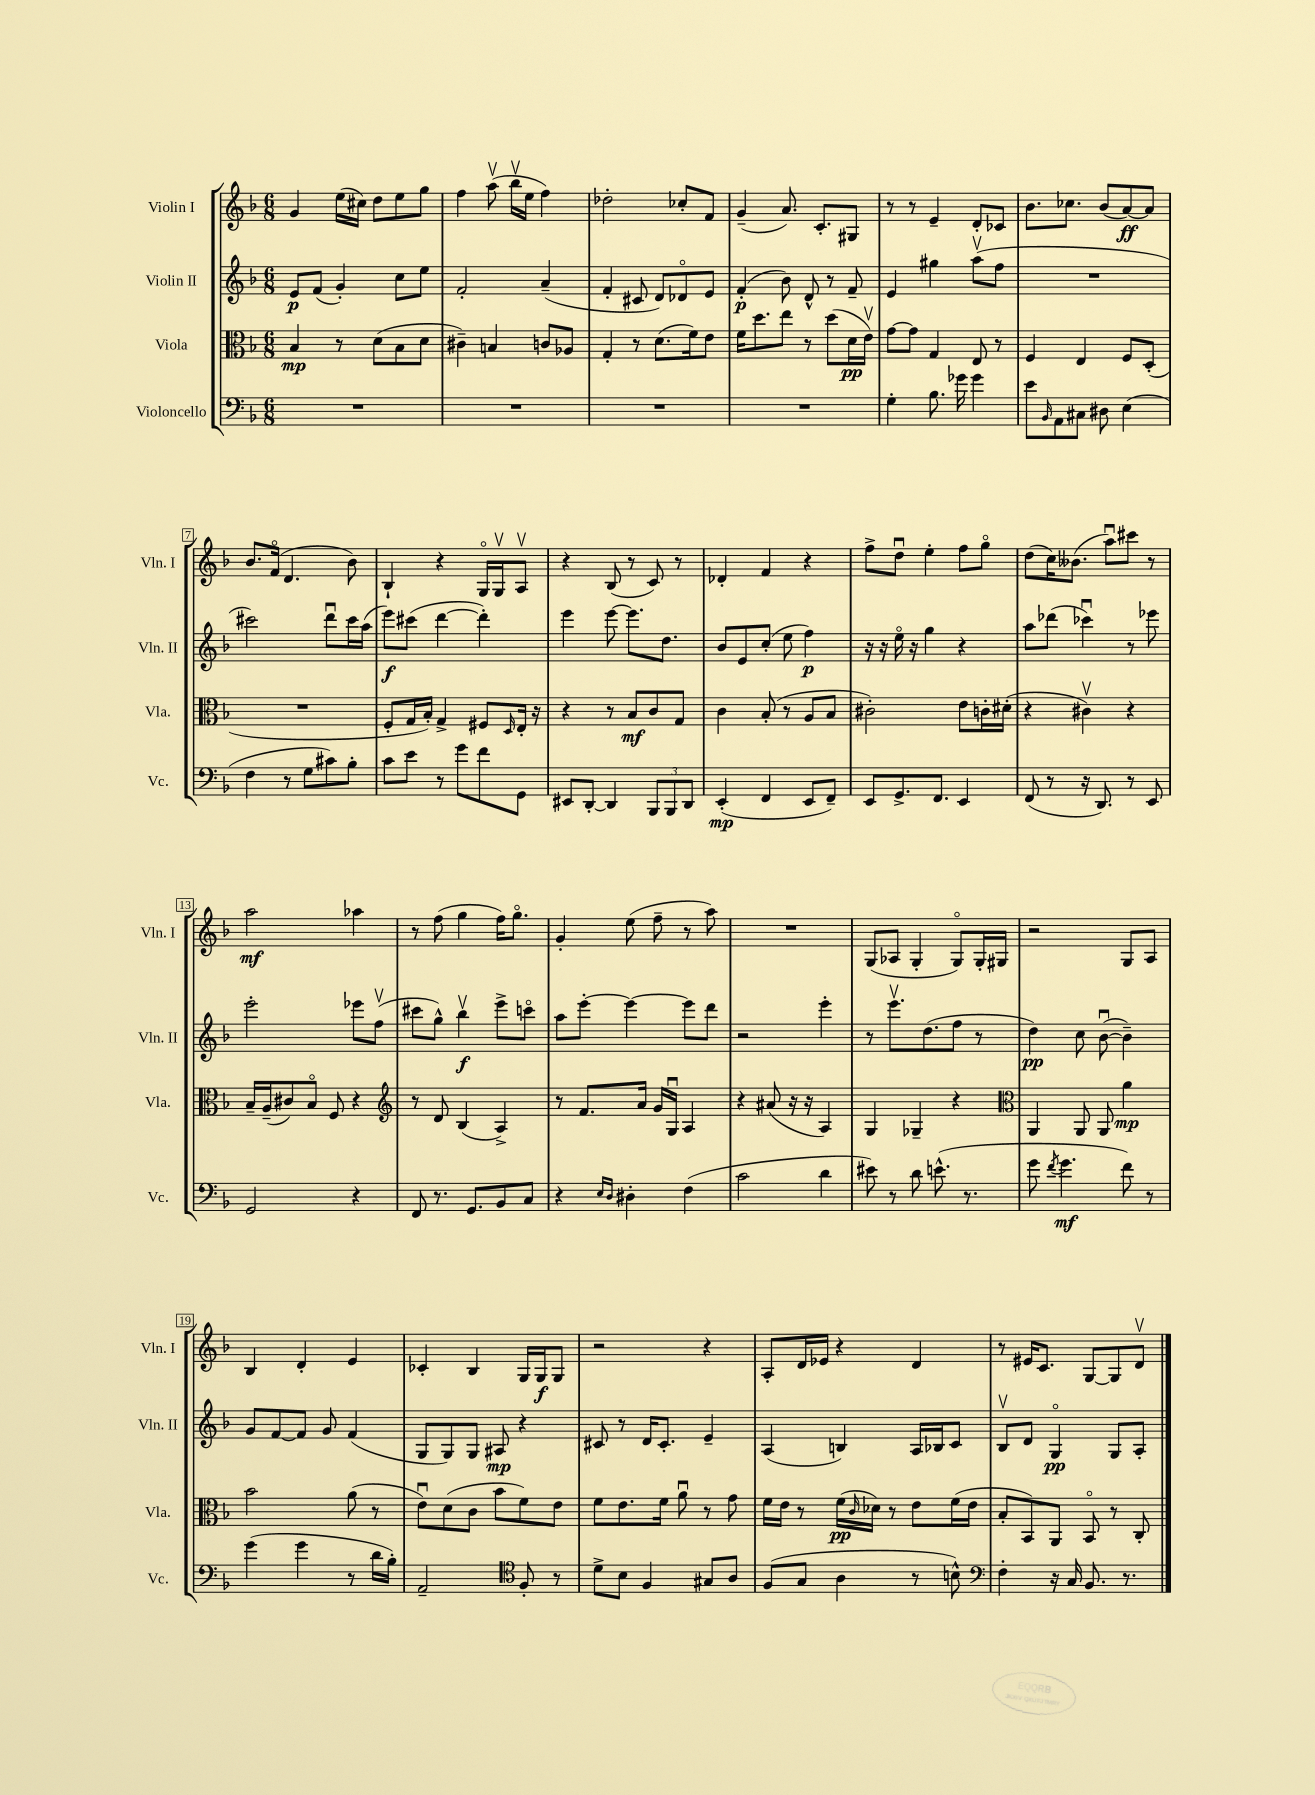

**kern	**dynam	**kern	**dynam	**kern	**dynam	**kern	**dynam
*part4	*part4	*part3	*part3	*part2	*part2	*part1	*part1
*staff4	*staff4	*staff3	*staff3	*staff2	*staff2	*staff1	*staff1
*I"Violoncello	*	*I"Viola	*	*I"Violin II	*	*I"Violin I	*
*I'Vc.	*	*I'Vla.	*	*I'Vln. II	*	*I'Vln. I	*
*clefF4	*	*clefC3	*	*clefG2	*	*clefG2	*
*k[b-]	*	*k[b-]	*	*k[b-]	*	*k[b-]	*
*M6/8	*	*M6/8	*	*M6/8	*	*M6/8	*
=1	=1	=1	=1	=1	=1	=1	=1
2.r	.	4B-/	mp	8e/L	p	4g/	.
.	.	.	.	(8f/J	.	.	.
.	.	8r	.	4g'/)	.	(16ee\LL	.
.	.	.	.	.	.	16cc#X\JJ)	.
.	.	(8d\L	.	.	.	8dd\L	.
.	.	8B-\	.	8cc\L	.	8ee\	.
.	.	8d\J	.	8ee\J	.	8gg\J	.
=2	=2	=2	=2	=2	=2	=2	=2
2.r	.	4c#X~\)	.	2f'/	.	4ff\	.
.	.	4Bn/	.	.	.	(8aav\	.
.	.	.	.	.	.	16bb-v\LL	.
.	.	.	.	.	.	16ee\JJ	.
.	.	8cn/L	.	(4a~/	.	4ff\)	.
.	.	8A-X/J	.	.	.	.	.
=3	=3	=3	=3	=3	=3	=3	=3
2.r	.	4G'/	.	4f'/	.	2dd-X'\	.
.	.	8r	.	8c#X/	.	.	.
.	.	(8.d\L	.	8d/L)	.	.	.
.	.	.	.	8d-X/	.	8cc-X'/L	.
.	.	16f\k)	.	.	.	.	.
.	.	8e\J	.	8e/J	.	8f/J	.
=4	=4	=4	=4	=4	=4	=4	=4
2.r	.	16f\KL	.	(4f'/	p	(4g~/	.
.	.	8.dd\	.	.	.	.	.
.	.	8ee\J	.	8b-\)	.	8.a/)	.
.	.	8r	.	8d^^/	.	.	.
.	.	.	.	.	.	8.c'/L	.
.	.	(8dd\L	.	8r	.	.	.
.	.	16d\L	pp	8f~/	.	8G#X/J	.
.	.	16ev\JJ)	.	.	.	.	.
=5	=5	=5	=5	=5	=5	=5	=5
4G'\	.	[8g\L	.	4e/	.	8r	.
.	.	8g\J]	.	.	.	8r	.
8.B-\	.	4G/	.	4gg#X\	.	4e~/	.
16g-X\	.	.	.	.	.	.	.
4g-\	.	8E/	.	(8aav\L	.	8d'/L	.
.	.	8r	.	8ff\J	.	8c-X/J	.
=6	=6	=6	=6	=6	=6	=6	=6
8e\L	.	4F/	.	2.r	.	8.b-\L	.
16qqBB-/	.	.	.	.	.	.	.
8AA\	.	.	.	.	.	.	.
.	.	.	.	.	.	8.cc-X\J	.
8C#X\J	.	4E/	.	.	.	.	.
8D#X\	.	.	.	.	.	(8b-/L	.
(4E\	.	8F/L	.	.	.	[8a/)	ff
.	.	(8D'/J	.	.	.	8a/J]	.
!!LO:LB:g=z
=7	=7	=7	=7	=7	=7	=7	=7
4F\	.	2.r	.	2ccc#X\)	.	8.b-/L	.
.	.	.	.	.	.	(16f/Jk	.
8r	.	.	.	.	.	4.d/	.
8G\L	.	.	.	.	.	.	.
8c#X\)	.	.	.	8dddu\L	.	.	.
8B-'\J	.	.	.	16ccc#\L	.	8b-\)	.
.	.	.	.	(16aa\JJ	.	.	.
=8	=8	=8	=8	=8	=8	=8	=8
8c\L	.	8F'/L	.	8eee\L)	f	4B-`/	.
8e\J	.	16G/L	.	(8ccc#X\J	.	.	.
.	.	16B-'/JJ)	.	.	.	.	.
8r	.	4G^/	.	[4ddd\	.	4r	.
8g\L	.	.	.	.	.	.	.
8f\	.	8F#X/L	.	4ddd'\])	.	16G/LL	.
.	.	.	.	.	.	16Gv/J	.
.	.	16qqD/	.	.	.	.	.
8GG\J	.	16E'/Jk	.	.	.	8Av/J	.
.	.	16r	.	.	.	.	.
=9	=9	=9	=9	=9	=9	=9	=9
8EE#X/L	.	4r	.	4eee\	.	4r	.
[8DD'/J	.	.	.	.	.	.	.
4DD/]	.	8r	.	[8eee\	.	(8B-/	.
.	.	8B-/L	mf	8.eee\L]	.	8r	.
12BBB-/L	.	8c/	.	.	.	8c/)	.
.	.	.	.	8.dd\J	.	.	.
12BBB-/	.	.	.	.	.	.	.
.	.	8G/J	.	.	.	8r	.
12DD/J	.	.	.	.	.	.	.
=10	=10	=10	=10	=10	=10	=10	=10
(4EE'/	mp	4c\	.	8b-/L	.	4d-X'/	.
.	.	.	.	8e/	.	.	.
4FF/	.	(8B-'/	.	(8cc'/J	.	4f/	.
.	.	8r	.	8ee\	.	.	.
8EE/L	.	8A/L	.	4ff\)	p	4r	.
8FF~/J)	.	8B-/J	.	.	.	.	.
=11	=11	=11	=11	=11	=11	=11	=11
8EE/L	.	2c#X'\)	.	16r	.	8ff^\L	.
.	.	.	.	16r	.	.	.
8.GG^/	.	.	.	16ee\	.	8ddu\J	.
.	.	.	.	16r	.	.	.
.	.	.	.	4gg\	.	4ee'\	.
8.FF/J	.	.	.	.	.	.	.
4EE/	.	8e\L	.	4r	.	8ff\L	.
.	.	16cn'\L	.	.	.	8gg\J	.
.	.	(16d#X'\JJ	.	.	.	.	.
=12	=12	=12	=12	=12	=12	=12	=12
(8FF/	.	4r	.	8aa\L	.	(8dd\L	.
8r	.	.	.	(8ddd-X\J	.	16cc\K)	.
.	.	.	.	.	.	(8.b--X\J	.
16r	.	4c#Xv\)	.	4ccc-Xu\)	.	.	.
8.DD/)	.	.	.	.	.	.	.
.	.	.	.	.	.	8aau\L)	.
8r	.	4r	.	8r	.	8ccc#X\J	.
8EE/	.	.	.	8eee-X\	.	8r	.
!!LO:LB:g=z
=13	=13	=13	=13	=13	=13	=13	=13
2GG/	.	16B-~/LL	.	2eee'\	.	2aa\	mf
.	.	(16A~/J	.	.	.	.	.
.	.	8c#X/)	.	.	.	.	.
.	.	8B-/J	.	.	.	.	.
.	.	8F/	.	.	.	.	.
4r	.	4r	.	8eee-X\L	.	4aa-X\	.
.	.	.	.	(8ffv\J	.	.	.
=14	=14	=14	=14	=14	=14	=14	=14
*	*	*clefG2	*	*	*	*	*
8FF/	.	8r	.	8ccc#X\L	.	8r	.
8.r	.	8d/	.	8gg^^\J)	.	(8ff\	.
.	.	(4B-/	.	4bb-v\	f	4gg\	.
8.GG/L	.	.	.	.	.	.	.
8BB-/	.	4A^/)	.	8eee^\L	.	16ff\KL)	.
.	.	.	.	.	.	8.gg\J	.
8C/J	.	.	.	8cccn\J	.	.	.
=15	=15	=15	=15	=15	=15	=15	=15
4r	.	8r	.	8aa\L	.	4g'/	.
.	.	8.f/L	.	[8eee'\J	.	.	.
16qqE/LL	.	.	.	.	.	.	.
16qqD/JJ	.	.	.	.	.	.	.
4D#X'\	.	.	.	4eee\_	.	(8ee\	.
.	.	16a/Jk	.	.	.	.	.
.	.	16g/LL	.	.	.	8ff~\	.
.	.	16Gu/JJ	.	.	.	.	.
(4F\	.	4A/	.	8eee\L]	.	8r	.
.	.	.	.	8ddd\J	.	8aa\)	.
=16	=16	=16	=16	=16	=16	=16	=16
2c\	.	4r	.	2r	.	2.r	.
.	.	(8a#X/	.	.	.	.	.
.	.	16r	.	.	.	.	.
.	.	16r	.	.	.	.	.
4d\	.	4A/)	.	4eee'\	.	.	.
=17	=17	=17	=17	=17	=17	=17	=17
8e#X\)	.	4G/	.	8r	.	(8G/L	.
8r	.	.	.	8.eeev\L	.	8A-X/J	.
8d\	.	4G-X~/	.	.	.	4G'/	.
.	.	.	.	(8.dd\	.	.	.
(8.en^^\	.	.	.	.	.	.	.
.	.	4r	.	8ff\J	.	8G/L)	.
8.r	.	.	.	.	.	.	.
.	.	.	.	8r	.	16G'/L	.
.	.	.	.	.	.	16G#X/JJ	.
=18	=18	=18	=18	=18	=18	=18	=18
*	*	*clefC3	*	*	*	*	*
8g\	.	4AA/	.	4dd\)	pp	2r	.
8qf/	.	.	.	.	.	.	.
4.g\	mf	.	.	.	.	.	.
.	.	8AA/	.	8cc\	.	.	.
.	.	8AA/	.	([8b-u\	.	.	.
8f\)	.	4a\	mp	4b-~\])	.	8G/L	.
8r	.	.	.	.	.	8A/J	.
!!LO:LB:g=z
=19	=19	=19	=19	=19	=19	=19	=19
(4g\	.	2b-\	.	8g/L	.	4B-/	.
.	.	.	.	[8f/	.	.	.
4g\	.	.	.	8f/J]	.	4d'/	.
.	.	.	.	8g/	.	.	.
8r	.	(8a\	.	(4f/	.	4e/	.
16d\LL	.	8r	.	.	.	.	.
16B-'\JJ)	.	.	.	.	.	.	.
=20	=20	=20	=20	=20	=20	=20	=20
2AA~/	.	8eu\L)	.	8G/L	.	4c-X'/	.
.	.	(8d\	.	8G/)	.	.	.
.	.	8c\J	.	8G/J	.	4B-/	.
.	.	8b-\L	.	8A#X/	mp	.	.
*clefC4	*	*	*	*	*	*	*
8F'/	.	8f\)	.	4r	.	16G/LL	.
.	.	.	.	.	.	16G/J	f
8r	.	8e\J	.	.	.	8G/J	.
=21	=21	=21	=21	=21	=21	=21	=21
8d^\L	.	8f\L	.	8c#X/	.	2r	.
8B-\J	.	8.e\	.	8r	.	.	.
4F/	.	.	.	16d/KL	.	.	.
.	.	16f\Jk	.	8.c#'/J	.	.	.
.	.	8au\	.	.	.	.	.
8G#X/L	.	8r	.	4e~/	.	4r	.
8A/J	.	8g\	.	.	.	.	.
=22	=22	=22	=22	=22	=22	=22	=22
(8F/L	.	16f\LL	.	(4A/	.	8A'/L	.
.	.	16e\JJ	.	.	.	.	.
8G/J	.	8r	.	.	.	16d/L	.
.	.	.	.	.	.	16e-X/JJ	.
4A\	.	(16f\LL	pp	4Bn/)	.	4r	.
.	.	16qqc/	.	.	.	.	.
.	.	16d-X\JJ)	.	.	.	.	.
.	.	8r	.	.	.	.	.
8r	.	8e\L	.	16A/LL	.	4d/	.
.	.	.	.	16B-X/J	.	.	.
8Bn^^\)	.	(16f\L	.	8c/J	.	.	.
.	.	16e\JJ	.	.	.	.	.
=23	=23	=23	=23	=23	=23	=23	=23
*clefF4	*	*	*	*	*	*	*
4F'\	.	8B-'/L	.	8B-v/L	.	8r	.
.	.	8BB-/)	.	8d/J	.	16e#X/KL	.
.	.	.	.	.	.	8.c/J	.
16r	.	8AA/J	.	4G/	pp	.	.
16C/	.	.	.	.	.	.	.
8.BB-/	.	8BB-/	.	.	.	[8G/L	.
.	.	8r	.	8G/L	.	8G/]	.
8.r	.	.	.	.	.	.	.
.	.	8C'/	.	8A'/J	.	8dv/J	.
==	==	==	==	==	==	==	==
*-	*-	*-	*-	*-	*-	*-	*-
